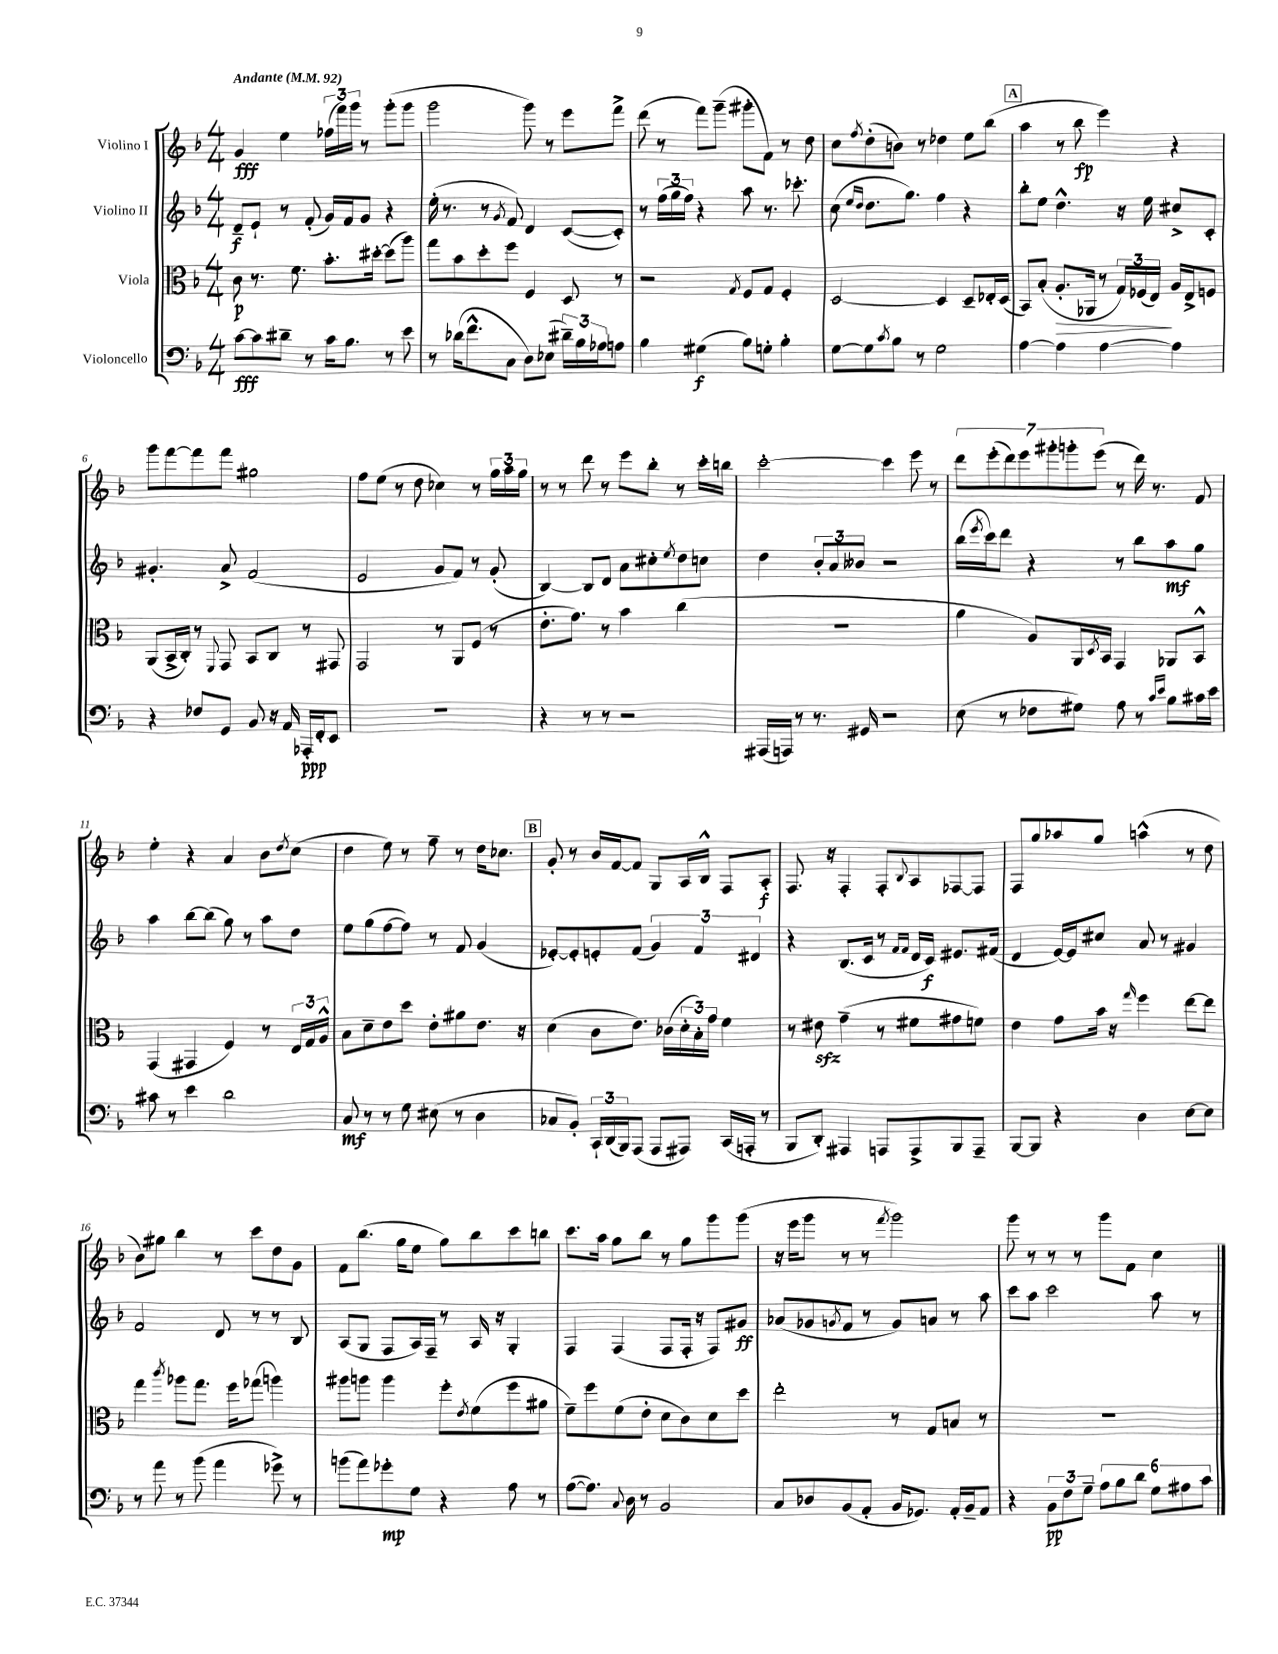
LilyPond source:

<<
\new StaffGroup <<
\new Staff = "s0" \with { instrumentName = "Violino I" } {
    \clef treble \key f \major \numericTimeSignature \time 4/4 \tempo "Andante" 4 = 92
    g'4\fff e''4 \tuplet 3/2 { fes''16( f'''16) g'''16 } r8 g'''8-.( g'''8 |
    g'''2 g'''8) r8 e'''8 f'''8-> |
    d'''8( r8 f'''8) g'''8--( gis'''8-. f'8) r8 d''8 |
    c''8 \acciaccatura { f''8 } d''8-.( b'8) r8 des''4 e''8 bes''8( |
    \mark \markup { \box "A" } a''4 r8 bes''8\fp e'''4) r4 |
    g'''8 f'''8~ f'''8 f'''8 gis''2 |
    f''8 e''8( r8 d''8 ces''4) r8 \tuplet 3/2 { g''16 a''16 g''16 } |
    r8 r8 d'''8 r8 e'''8 bes''8-. r8 c'''16-. b''16 |
    c'''2~-. c'''4 e'''8 r8 |
    \tuplet 7/4 { d'''8 e'''8-.( d'''8) e'''8 gis'''8-. g'''8-. e'''8( } r8 d'''16) r8. f'8 |
    e''4-. r4 a'4 bes'8 \acciaccatura { d''8 } c''8( |
    d''4 e''8) r8 f''8-- r8 d''16 ces''8. |
    \mark \markup { \box "B" } g'8-. r8 bes'16 f'16~ f'8 g8 a16 bes16-^ f8 a8-.\f |
    f8. r16 f4-. f8-. \appoggiatura { bes8 } a8 fes8~ fes8 |
    f8 g''8 aes''8 g''8 a''4-^( r8 d''8 |
    bes'8) gis''8 bes''4 r8 c'''8 d''8 g'8 |
    f'8 bes''8.( g''16 e''8 g''8) bes''8 c'''8 b''8 |
    c'''8. a''16 g''8 bes''8 r8 g''8 g'''8 g'''8( |
    r16 e'''16 g'''8 r8 r8 \acciaccatura { f'''8 } g'''2) |
    g'''8 r8 r8 r8 g'''8 f'8 c''4 \bar "|." |
}
\new Staff = "s1" \with { instrumentName = "Violino II" } {
    \clef treble \key f \major \numericTimeSignature \time 4/4
    d'8--\f e'8-! r8 f'8-.( g'16) f'16 g'8 r4 |
    e''16-.( r8. r8 \acciaccatura { g'8 } f'8) d'4 c'8~( c'8-.) |
    r8 \tuplet 3/2 { f''16( g''16 f''16) } r4 a''8 r8. ces'''8.-. |
    c''8( \grace { e''16 d''16 } d''8. g''8.) f''4 r4 |
    \mark \markup { \box "A" } bes''8-. e''8 d''4.-^ r16 e''16 cis''8-> c'8-. |
    gis'4.-. a'8-> f'2( |
    e'2 g'8 f'8) r8 g'8-.( |
    bes4~) bes8 d'8 a'8 cis''8-. \acciaccatura { e''8 } d''8 c''8 |
    d''4 \tuplet 3/2 { bes'8-. a'8 beses'8 } r2 |
    bes''16( \acciaccatura { e'''8 } c'''16) d'''8 r4 r8 bes''8 a''8\mf g''8 |
    a''4 bes''8~ bes''8( g''8) r8 a''8 d''8 |
    e''8 g''8( f''8~ f''8) r8 f'8 g'4( |
    \mark \markup { \box "B" } ees'8~-.) ees'8-. e'8-. f'8( \tuplet 3/2 { g'4) f'4 dis'4 } |
    r4 bes8.( c'16 r8 \grace { f'16 f'16 } d'16 c'16\f) eis'8. fis'16( |
    d'4 e'16~) e'16 cis''8 a'8 r8 gis'4 |
    f'2 d'8 r8 r8 bes8 |
    a8( g8 f8 a16) f16-- r8 a16 r16 g4-. |
    f4 f4( f8 f16-. r16 f8) gis'8\ff |
    aes'8( ges'8 \acciaccatura { g'8 } f'8 r8 g'8) a'8 r8 a''8 |
    c'''8 a''8 c'''2 a''8 r8 \bar "|." |
}
\new Staff = "s2" \with { instrumentName = "Viola" } {
    \clef alto \key f \major \numericTimeSignature \time 4/4
    c'8\p r8. f'8. bes'8.-. dis''16~-. dis''8( a''8) |
    g''8 bes'8 d''8-. f''8 f4 d8 r8 |
    r2 \acciaccatura { g8 } f8 g8 f4-. |
    d2~ d4 d8-- ees16-. d16( |
    \mark \markup { \box "A" } bes,8) bes8-.( a8.-.\> aes,16 r8 \tuplet 3/2 { g16) fes16( e16\!) } a16 e16-> f8 |
    a,8( bes,16-> c16-.) r8 \appoggiatura { f,8 } g,8 bes,8 c8 r8 gis,8 |
    g,2 r8 a,8 f8( r8 |
    e'8.-. g'8.) r8 bes'4 c''4( |
    R1 |
    a'4 a8) a,16 \acciaccatura { d8 } bes,16 g,4 aes,8 bes,8-^ |
    g,4( gis,4 f4) r8 \tuplet 3/2 { e16 g16 a16-^ } |
    bes8 d'8-- e'8 d''8 e'8-. ais'8 e'8. r16 |
    \mark \markup { \box "B" } d'4( c'8 e'8.) ces'16( \tuplet 3/2 { d'16-. bes16-.) g'16 } f'4 |
    r8 eis'8\sfz g'4--( r8 fis'8 gis'8 f'8) |
    e'4 g'8 bes'16 r16 \grace { g''16 } f''4 e''8~ e''8 |
    g''4 \acciaccatura { c'''8 } aes''8 g''8. f''16 ges''8( a''4) |
    ais''8 a''8 a''4 f''8-. \acciaccatura { e'8 } f'8( f''8 ais'8 |
    f'8--) f''8 f'8( e'8-. d'8 c'8) d'8 d''8 |
    e''2-. r8 g8 b8 r8 |
    R1 \bar "|." |
}
\new Staff = "s3" \with { instrumentName = "Violoncello" } {
    \clef bass \key f \major \numericTimeSignature \time 4/4
    c'8~\fff c'8 dis'8-- r8 c'16 bes8. r8 e'8 |
    r8 des'16( f'8.-^ c8 d8) ees8( \tuplet 3/2 { dis'16--) bes16 aes16 } a8 |
    bes4 gis4\f( bes8) g8-. bes4-. |
    g8~ g8 \acciaccatura { c'8 } bes8 r8 g2 |
    \mark \markup { \box "A" } a4~ a4 a4~ a4 |
    r4 fes8 g,8 bes,8 r16 a,16 aes,,16-.\ppp f,16-. e,8 |
    R1 |
    r4 r8 r8 r2 |
    ais,,16( a,,16) r8 r8. gis,16 r2 |
    e8( r8 fes8 gis8) a8 r8 \grace { c'16 e'16 } bes8 cis'16 e'16 |
    cis'8 r8 e'4 d'2 |
    c8\mf r8 r8 g8 eis8( r8 d4 |
    \mark \markup { \box "B" } ces8 bes,8-.) \tuplet 3/2 { c,16-! d,16( bes,,16) } a,,8( a,,8 ais,,8) c,16( a,,16-. r8 |
    bes,,8 d,8-.) ais,,4 a,,8 a,,8-> bes,,8 a,,8-- |
    bes,,8~ bes,,8 r4 d4 e8~ e8 |
    r8 a'8 r8 bes'8( a'4 ges'8->) r8 |
    b'8( a'8) ges'8-.\mp g8 r4 a8 r8 |
    a8~( a8.) \appoggiatura { c8 } d16 r8 bes,2 |
    c8 des8 bes,8( a,8-. bes,16 ges,8.) a,16-. bes,16-- a,8 |
    r4 \tuplet 3/2 { bes,8\pp f8 g8-- } \tuplet 6/4 { a8 bes8 d'8 g8 ais8 c'8 } \bar "|." |
}
>>
>>
